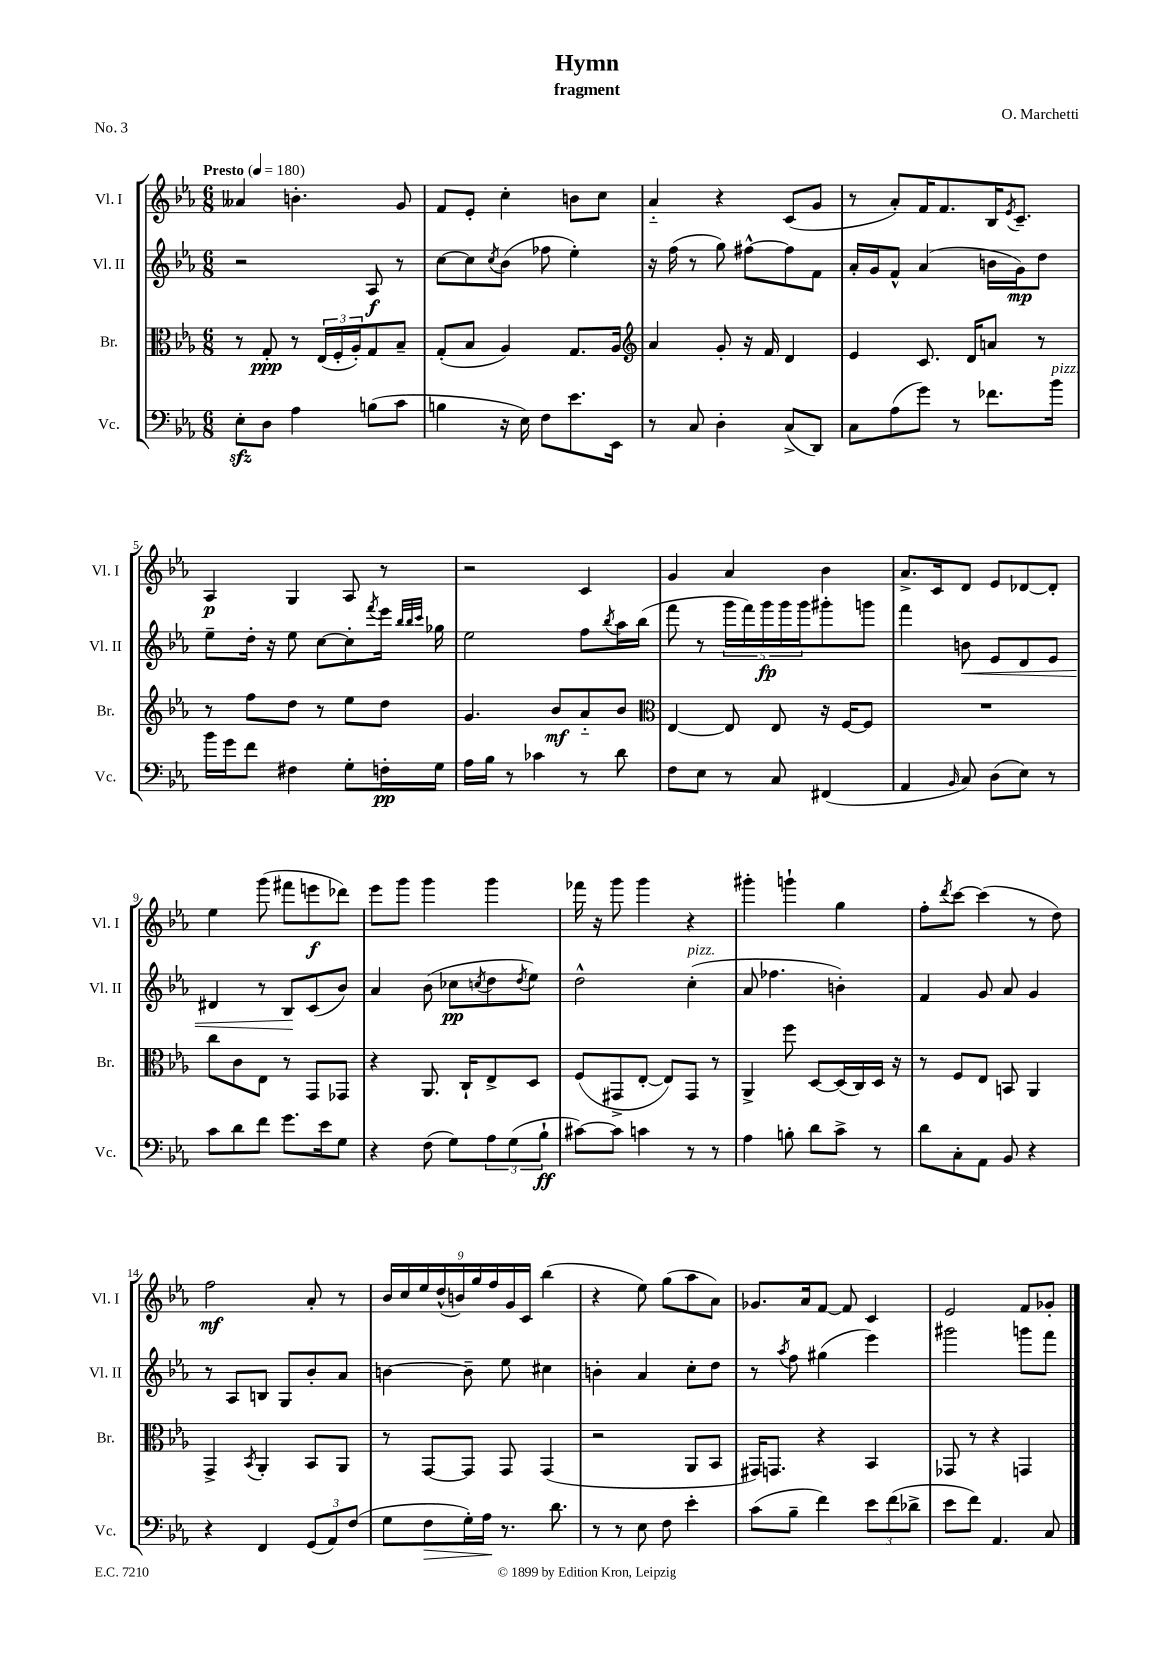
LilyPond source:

\header { title = "Hymn" composer = "O. Marchetti" subtitle = "fragment" piece = "No. 3" }
<<
\new StaffGroup <<
\new Staff = "s0" \with { instrumentName = "Vl. I" shortInstrumentName = "Vl. I" } {
    \clef treble \key ees \major \numericTimeSignature \time 6/8 \tempo "Presto" 4 = 180
    aeses'4 b'4.-. g'8 |
    f'8 ees'8-. c''4-. b'8 c''8 |
    aes'4-_ r4 c'8( g'8 |
    r8 aes'8-.) f'16 f'8. bes16 \acciaccatura { ees'8 } c'8.-- |
    aes4\p g4 aes8 r8 |
    r2 c'4 |
    g'4 aes'4 bes'4 |
    aes'8.-> c'16 d'8 ees'8 des'8~ des'8-. |
    ees''4 g'''8( fis'''8 e'''8\f des'''8) |
    ees'''8 g'''8 g'''4 g'''4 |
    fes'''16 r16 g'''8 g'''4 r4 |
    gis'''4-. g'''4-! g''4 |
    f''8-. \acciaccatura { d'''8 } c'''8~ c'''4( r8 d''8) |
    f''2\mf aes'8-. r8 |
    \tuplet 9/8 { bes'16 c''16 ees''16 d''16-^( b'16) g''16 f''16 g'16 c'16 } bes''4( |
    r4 ees''8) g''8( aes''8 aes'8) |
    ges'8. aes'16 f'8~ f'8 c'4 |
    ees'2 f'8 ges'8-. \bar "|." |
}
\new Staff = "s1" \with { instrumentName = "Vl. II" shortInstrumentName = "Vl. II" } {
    \clef treble \key ees \major \numericTimeSignature \time 6/8
    r2 aes8\f r8 |
    c''8~ c''8 \acciaccatura { c''8 } bes'8( fes''8 ees''4-.) |
    r16 f''16( r8 g''8) fis''8~-^ fis''8 f'8 |
    aes'16-. g'16 f'8-^ aes'4( b'16 g'16\mp) d''8 |
    ees''8-- d''16-. r16 ees''8 c''8~ c''8-. \acciaccatura { f'''8 } ees'''16 \grace { bes''32 bes''32 c'''32 } ges''16 |
    ees''2 f''8 \acciaccatura { bes''8 } aes''16 bes''16( |
    f'''8 r8 \tuplet 5/4 { g'''16 f'''16) g'''16\fp g'''16 g'''16 } gis'''8-. g'''8 |
    f'''4 b'8\< ees'8 d'8 ees'8 |
    dis'4 r8 bes8\! c'8( bes'8) |
    aes'4 bes'8( ces''8\pp \acciaccatura { c''8 } d''8 \acciaccatura { d''8 } ees''8) |
    d''2-^ c''4-.^\markup { \italic "pizz." }( |
    aes'8 fes''4. b'4-.) |
    f'4 g'8 aes'8 g'4 |
    r8 aes8 b8 g8 bes'8-. aes'8 |
    b'4~ b'8-- ees''8 cis''4 |
    b'4-. aes'4 c''8-. d''8 |
    r8 \acciaccatura { aes''8 } f''8 gis''4( ees'''4) |
    gis'''2 g'''8 f'''8 \bar "|." |
}
\new Staff = "s2" \with { instrumentName = "Br." shortInstrumentName = "Br." } {
    \clef alto \key ees \major \numericTimeSignature \time 6/8
    r8 g8-.\ppp r8 \tuplet 3/2 { ees16( f16-. aes16-.) } g8 bes8-- |
    g8-.( bes8 aes4) g8. aes16 |
    \clef treble aes'4 g'8-. r16 f'16 d'4 |
    ees'4 c'8. d'16 a'8 r8 |
    r8 f''8 d''8 r8 ees''8 d''8 |
    g'4. bes'8\mf aes'8-_ bes'8 |
    \clef alto ees4~ ees8 ees8 r16 f16~ f8 |
    R2. |
    c''8 c'8 ees8 r8 g,8 ges,8 |
    r4 aes,8. c16-! ees8-> d8 |
    f8( gis,8-> ees8~-. ees8) gis,8 r8 |
    aes,4-> f''8 d8~ d16( c16) d16 r16 |
    r8 f8 ees8 b,8 aes,4 |
    g,4-> \acciaccatura { bes,8 } aes,4-. bes,8 aes,8 |
    r8 g,8~ g,8 g,8 g,4( |
    r2 aes,8 bes,8 |
    gis,16) g,8. r4 bes,4 |
    ges,8 r8 r4 g,4 \bar "|." |
}
\new Staff = "s3" \with { instrumentName = "Vc." shortInstrumentName = "Vc." } {
    \clef bass \key ees \major \numericTimeSignature \time 6/8
    ees8-.\sfz d8 aes4 b8( c'8 |
    b4 r16 ees16) f8 ees'8. ees,16 |
    r8 c8 d4-. c8->( d,8) |
    c8 aes8( g'8) r8 fes'8. bes'16^\markup { \italic "pizz." } |
    bes'16 g'16 f'8 fis4 g8-. f16-.\pp g16 |
    aes16 bes16 r8 ces'4 r8 d'8 |
    f8 ees8 r8 c8 fis,4( |
    aes,4 \grace { bes,16 } c8) d8( ees8) r8 |
    c'8 d'8 f'8 g'8. ees'16 g8 |
    r4 f8( g8) \tuplet 3/2 { aes8 g8( bes8-!\ff } |
    cis'8~) cis'8 c'4 r8 r8 |
    aes4 b8-. d'8 c'8-> r8 |
    d'8 c8-. aes,8 bes,8 r4 |
    r4 f,4 \tuplet 3/2 { g,8( aes,8) f8( } |
    g8 f8\> g16-.) aes16\! r8. d'8. |
    r8 r8 ees8 f8 ees'4-. |
    c'8( bes8-- f'4) \tuplet 3/2 { ees'8 f'8( des'8-> } |
    ees'8 f'8) aes,4. c8 \bar "|." |
}
>>
>>
